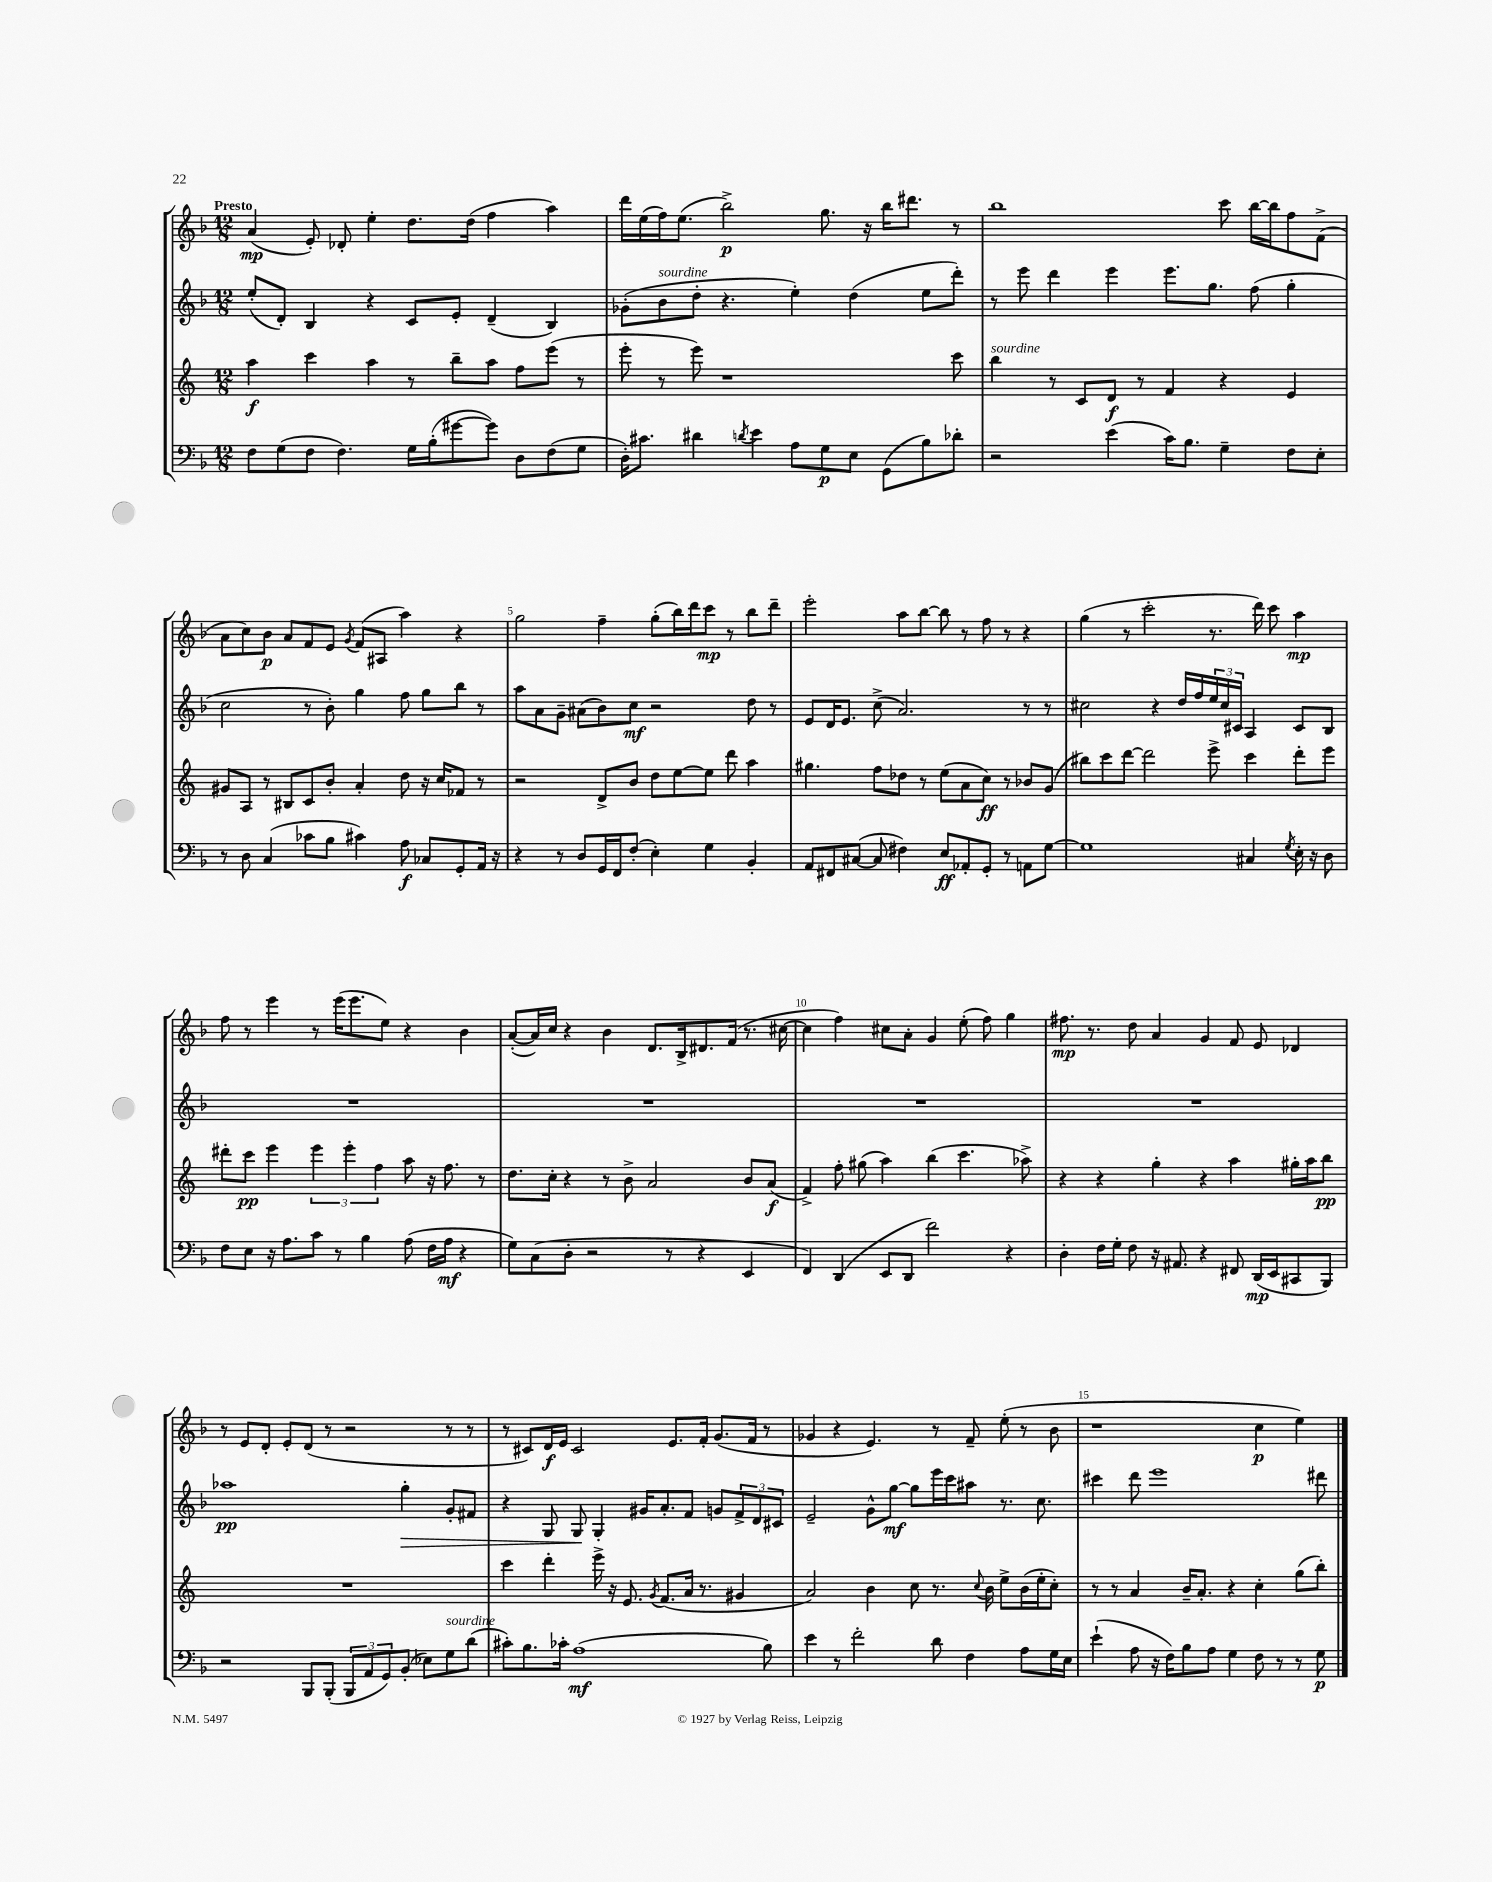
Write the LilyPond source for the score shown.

<<
\new StaffGroup <<
\new Staff = "s0" {
    \clef treble \key f \major \numericTimeSignature \time 12/8 \tempo "Presto"
    a'4\mp( e'8-.) des'8-. e''4-. d''8. d''16( f''4 a''4) |
    d'''16 e''16( f''16) e''8.( bes''2->\p) g''8. r16 bes''16 dis'''8. r8 |
    bes''1 c'''8 bes''16~ bes''16 f''8 f'8->( |
    a'8 c''8) bes'8\p a'8 f'8 e'8 \acciaccatura { g'8 } f'8( ais8 a''4) r4 |
    g''2 f''4-- g''8-.( bes''16) d'''16 c'''8\mp r8 bes''8 d'''8-- |
    e'''2-. a''8 bes''8~ bes''8 r8 f''8 r8 r4 |
    g''4( r8 c'''2-. r8. d'''16) c'''8 a''4\mp |
    f''8 r8 e'''4 r8 e'''16( e'''8. e''8) r4 bes'4 |
    a'8~-.( a'16) c''16 r4 bes'4 d'8. bes16-> dis'8. f'16( r8. cis''16~ |
    cis''4 f''4) cis''8 a'8-. g'4 e''8-.( f''8) g''4 |
    fis''8.\mp r8. d''8 a'4 g'4 f'8 e'8 des'4 |
    r8 e'8 d'8-. e'8-. d'8( r8 r2 r8 r8 |
    r8 cis'8) d'16\f e'16 cis'2 e'8. f'16-. g'8.( f'16 r8 |
    ges'4 r4 e'4.) r8 f'8-- e''8-.( r8 bes'8 |
    r1 c''4\p e''4) \bar "|." |
}
\new Staff = "s1" {
    \clef treble \key f \major \numericTimeSignature \time 12/8
    e''8-.( d'8-.) bes4 r4 c'8 e'8-. d'4--( bes4) |
    ges'8-.( bes'8^\markup { \italic "sourdine" } d''8-. r4. e''4-.) d''4( e''8 d'''8-.) |
    r8 e'''8 d'''4 e'''4 e'''8. g''8. f''8( g''4-. |
    c''2 r8 bes'8-.) g''4 f''8 g''8 bes''8 r8 |
    a''8 a'8 g'8-- ais'8( bes'8) c''8\mf r2 d''8 r8 |
    e'8 d'16 e'8. c''8->( a'2.) r8 r8 |
    cis''2 r4 d''16 f''16 \tuplet 3/2 { e''16 cis''16 cis'16 } a4 cis'8 bes8 |
    R1. |
    R1. |
    R1. |
    R1. |
    aes''1\pp g''4-.\> g'8-. fis'8 |
    r4 g8 g8\! g4-. gis'16 a'8.-. f'8 g'8 \tuplet 3/2 { f'8-> d'8 cis'8 } |
    e'2-- g'8-^ g''8~\mf g''8 e'''16 c'''16 ais''8 r8. c''8. |
    cis'''4 d'''8 e'''1 dis'''8 \bar "|." |
}
\new Staff = "s2" {
    \clef treble \key c \major \numericTimeSignature \time 12/8
    a''4\f c'''4 a''4 r8 b''8-- a''8 f''8 e'''8( r8 |
    e'''8-. r8 e'''8) r1 c'''8 |
    b''4^\markup { \italic "sourdine" } r8 c'8 d'8\f r8 f'4 r4 e'4 |
    gis'8 a8 r8 bis8 c'8 b'8-. a'4-. d''8 r16 c''16 fes'8 r8 |
    r2 d'8-> b'8 d''8 e''8~ e''8 d'''8 a''4 |
    gis''4. f''8 des''8 r8 e''8( a'8 c''8\ff) r8 bes'8 g'8( |
    bis''8) c'''8 d'''8~ d'''2 e'''8-> c'''4 d'''8-. e'''8 |
    dis'''8-. c'''8\pp e'''4 \tuplet 3/2 { e'''4 e'''4-. f''4 } a''8 r16 f''8. r8 |
    d''8. c''16-. r4 r8 b'8-> a'2 b'8 a'8\f( |
    f'4->) f''8-. gis''8( a''4) b''4( c'''4. aes''8->) |
    r4 r4 g''4-. r4 a''4 gis''16-. a''16 b''8\pp |
    R1. |
    c'''4 d'''4-. e'''16-> r16 e'8. \acciaccatura { g'8 } f'8.( a'16 r8. gis'4 |
    a'2) b'4 c''8 r8. \appoggiatura { c''8 } b'16 e''8-> b'16( e''16-. c''8-.) |
    r8 r8 a'4 b'16-- a'8.-. r4 c''4-. g''8( b''8-.) \bar "|." |
}
\new Staff = "s3" {
    \clef bass \key f \major \numericTimeSignature \time 12/8
    f8 g8( f8 f4.) g16 bes16-.( gis'8~ gis'8) d8 f8( g8 |
    d16-.) cis'8. dis'4 \acciaccatura { d'8 } e'4 a8 g8\p e8 g,8( bes8) des'8-. |
    r2 e'4( c'16) bes8. g4-- f8 e8-. |
    r8 d8 c4( ces'8 bes8 cis'4) a8\f ces8 g,8-. a,16 r16 |
    r4 r8 d8 g,16 f,16 f8-.( e4-.) g4 bes,4-. |
    a,8 fis,8 cis8~( cis8 fis4) e8\ff aes,8-. g,8-. r8 a,8 g8~ |
    g1 cis4 \acciaccatura { g8 } e16-. r16 d8 |
    f8 e8 r16 a8. c'8 r8 bes4 a8( f16 a16\mf r4 |
    g8) c8( d8-. r2 r8 r4 e,4 |
    f,4) d,4( e,8 d,8 f'2) r4 |
    d4-. f16 g16-. f8 r16 ais,8. r4 fis,8 d,16\mp( e,16 cis,8 bes,,8) |
    r2 bes,,8 bes,,8-.( \tuplet 3/2 { bes,,8 a,8 g,8) } bes,8-.( ees8) g8^\markup { \italic "sourdine" } d'8( |
    cis'8-.) bes8. ces'16-. a1\mf( bes8) |
    e'4 r8 f'2-. d'8 f4 a8 g16 e16 |
    e'4-!( a8 r16 f16) bes8 a8 g4 f8 r8 r8 g8\p \bar "|." |
}
>>
>>
\layout { \context { \Score \override BarNumber.break-visibility = ##(#f #t #t) barNumberVisibility = #(every-nth-bar-number-visible 5) } }
